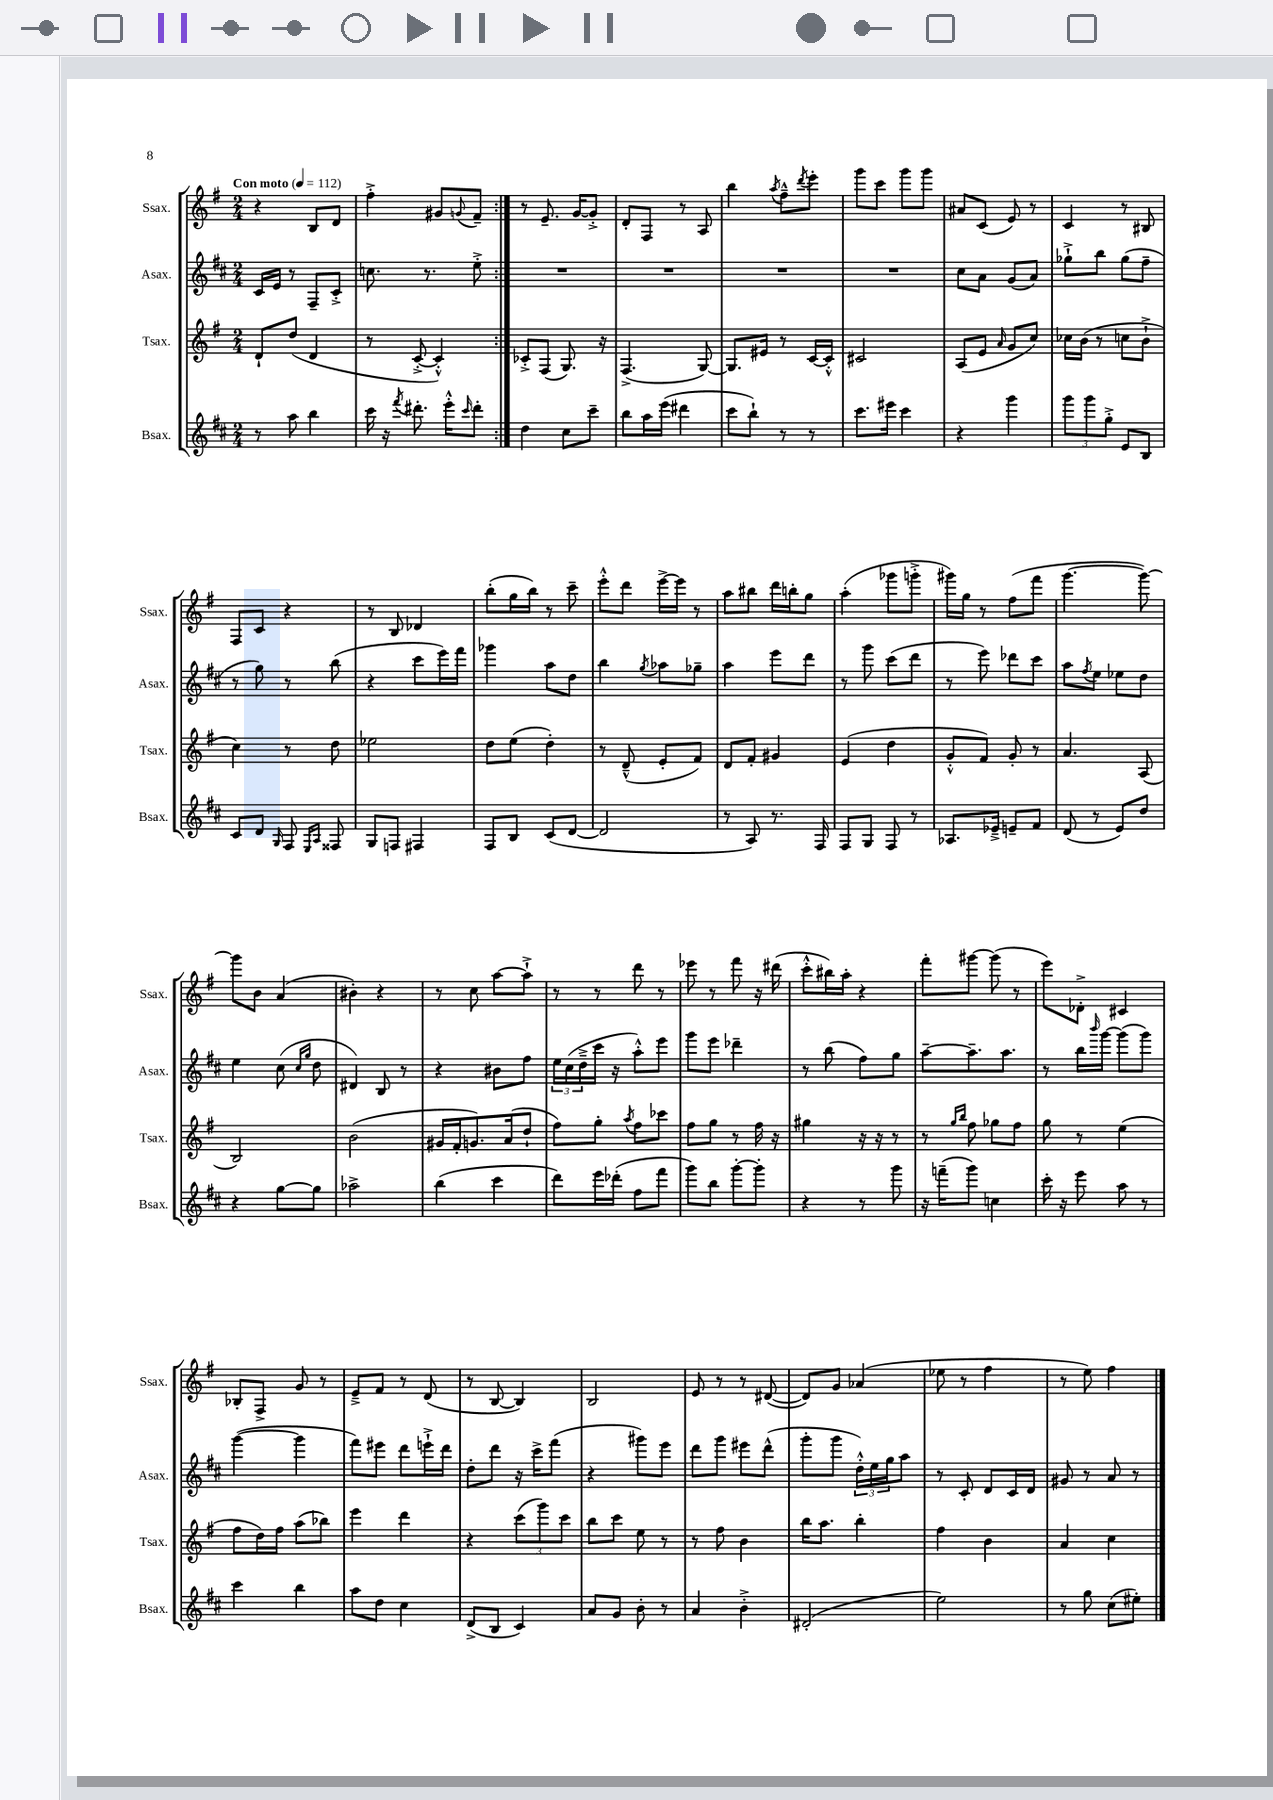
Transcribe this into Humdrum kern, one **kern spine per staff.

**kern	**kern	**kern	**kern
*part4	*part3	*part2	*part1
*staff4	*staff3	*staff2	*staff1
*I"Bsax.	*I"Tsax.	*I"Asax.	*I"Ssax.
*I'Bsax.	*I'Tsax.	*I'Asax.	*I'Ssax.
*clefG2	*clefG2	*clefG2	*clefG2
*k[f#c#]	*k[f#]	*k[f#c#]	*k[f#]
*M2/4	*M2/4	*M2/4	*M2/4
*MM112	*MM112	*MM112	*MM112
=1	=1	=1	=1
!	!	!	!LO:TX:a:B:t=Con moto
8r	8d`/L	16c#/LL	4r
.	.	16e/JJ	.
8aa\	(8dd/J	8r	.
4bb\	4d/	8F#~/L	8B/L
.	.	8c#'^/J	8d/J
=2	=2	=2	=2
16ccc#\	8r	8.ccn\	4ff#'^\
16r	.	.	.
8qfff#/	.	.	.
8.ddd#X'\	[8c'^/	.	.
.	.	8.r	.
.	4c'^^/])	.	8g#X/L
16eee'^^\KL	.	.	.
16qqccc#/	.	.	8qqgn/
8ddd#'\J	.	8ee'^\	8f#~/J
=3:|!	=3:|!	=3:|!	=3:|!
4dd\	8c-X'^/L	2r	8r
.	(8F#/J	.	8.e~/
8cc#\L	8.G/)	.	.
.	.	.	[16g/KL
8ccc#~\J	.	.	8g'^/J]
.	16r	.	.
=4	=4	=4	=4
8bb\L	(4.F#^/	2r	8d'/L
16aa\L	.	.	8F#/J
(16eee\JJ	.	.	.
4ddd#X\	.	.	8r
.	[8G/)	.	8A/
=5	=5	=5	=5
8ccc#\L	8.G/L]	2r	4bb\
8bb`\J)	.	.	.
.	16e#X/Jk	.	.
.	.	.	8qaa/
8r	8r	.	8ff#~^^\L
.	.	.	8qddd/
8r	[16c/LL	.	8eee'\J
.	16c'^^/JJ]	.	.
=6	=6	=6	=6
8.ccc#\L	2c#X/	2r	8ggg\L
.	.	.	8ccc\J
16eee#X\Jk	.	.	.
4ccc#\	.	.	8ggg\L
.	.	.	8ggg\J
=7	=7	=7	=7
4r	(8A/L	8cc#\L	8a#X/L
.	8e/J	8a\J	(8c/J
.	16qqa/	.	.
4ggg\	8g/L	(8g/L	8e/)
.	8cc/J)	8a/J)	8r
=8	=8	=8	=8
12ggg\L	16cc-X\LL	8gg-X`^\L	4c/
.	(16b\JJ	.	.
12ggg\	.	.	.
.	8r	8bb\J	.
12gg'^\J	.	.	.
8e/L	8ccn\L	(8gg-\L	8r
8B/J	8b`^\J	8ff#~\J	8B#X/
!!LO:LB:g=z
=9	=9	=9	=9
8c#/L	4cc\)	8r	8F#/L
8d/J	.	8gg\)	8c/J
16qqG/	.	.	.
8F#/	8r	8r	4r
16qqE/LL	.	.	.
16qqA/JJ	.	.	.
8F##X/	8dd\	(8bb\	.
=10	=10	=10	=10
8G/L	2ee-X\	4r	8r
8Fn/J	.	.	8B/
4F#X/	.	8ccc#\L	4d-X/
.	.	16eee\L)	.
.	.	16fff#\JJ	.
=11	=11	=11	=11
8F#/L	8dd\L	4ggg-X\	(8bb'\L
8B/J	(8ee\J	.	16gg\L
.	.	.	16bb\JJ)
(8c#/L	4dd'\)	8aa\L	8r
[8d/J	.	8dd\J	8ccc~\
=12	=12	=12	=12
2d/]	8r	4bb\	8eee'^^\L
.	(8d~^^/	.	8ddd\J
.	.	8qgg/	.
.	8e'/L	8aa-X\L	[16eee^\LL
.	.	.	16eee\JJ]
.	8f#/J)	8gg-X~\J	8r
=13	=13	=13	=13
8r	8d/L	4aa\	8aa\L
8A/)	8f#'/J	.	8bb#X\J
8.r	4g#X/	8eee\L	16ddd\LL
.	.	.	16bbn'\J
.	.	8ddd\J	8gg\J
16F#/	.	.	.
=14	=14	=14	=14
8F#/L	(4e/	8r	(4aa'\
8G/J	.	8ggg\	.
8F#/	4dd\	(8ccc#\L	8ggg-X\L
8r	.	8ddd\J	8gggn'^\J
=15	=15	=15	=15
8.A-X/L	8g'^^/L	8r	16ggg#X\LL)
.	.	.	16gg\JJ
.	8f#/J)	8eee\)	8r
16e-X~^/Jk	.	.	.
8en~/L	8g'/	8ddd-X\L	(8ff#\L
8f#/J	8r	8ccc#\J	8fff#\J
=16	=16	=16	=16
(8d/	4.a/	8aa\L	[4.ggg\
.	.	8qff#/	.
8r	.	8ee\J	.
8e/L)	.	8ee-X\L	.
8dd/J	(8A/	8dd\J	8ggg\_)
!!LO:LB:g=z
=17	=17	=17	=17
4r	2B/)	4ee\	8ggg\L]
.	.	.	8b\J
[8gg\L	.	(8cc#\	(4a/
.	.	16qqcc#/LL	.
.	.	16qqgg/JJ	.
8gg\J]	.	8dd\	.
=18	=18	=18	=18
2aa-X^\	(2b\	4d#X/)	4b#X'\)
.	.	8B/	4r
.	.	8r	.
=19	=19	=19	=19
(4bb\	16g#X/LL	4r	8r
.	16f#'/J	.	.
.	8.gn/)	.	8cc\
4ccc#\	.	8b#X\L	[8aa\L
.	(16a/k	.	.
.	8dd`/J	8ff#\J	8aa`^\J]
=20	=20	=20	=20
8ddd\L)	8ff#\L)	24ee\LL	8r
.	.	(24cc#\	.
.	.	24dd~^\	.
16eee\L	8gg'\J	16ccc#\JJ	8r
(16ddd-X'\JJ	.	16r	.
.	8qaa/	.	.
8ff#\L	8ff#\L	8aa'^^\L)	8ddd\
8fff#\J	8ccc-X\J	8eee\J	8r
=21	=21	=21	=21
8ggg\L)	8ff#\L	8ggg\L	8eee-X\
8bb\J	8gg\J	8eee\J	8r
[8ggg'\L	8r	4ddd-X~\	8fff#\
8ggg'\J]	16ff#\	.	16r
.	16r	.	(16ddd#X\
=22	=22	=22	=22
4r	4gg#X\	8r	8ccc'^^\L
.	.	(8bb\	16bb#X\L)
.	.	.	16aa'\JJ
8r	16r	8ff#\L)	4r
.	16r	.	.
8ggg\	8r	8gg\J	.
=23	=23	=23	=23
16r	8r	[8aa~\L	8fff#'\L
(16fffn~\KL	.	.	.
.	16qqgg/LL	.	.
.	16qqbb/JJ	.	.
8ggg\J)	8ff#\	8.aa~\]	[8ggg#X\J
4ccn\	8gg-X\L	.	(8ggg#\]
.	.	8.aa\J	.
.	8ff#\J	.	8r
=24	=24	=24	=24
16ccc#'\	8gg\	8r	8eee\L)
16r	.	.	.
8eee\	8r	16bb\LL	8d-X'^\J
.	.	16qqbbb/	.
.	.	[16ggg\JJ	.
8aa\	(4ee\	(8ggg\L]	4c#X/
8r	.	8ggg\J)	.
!!LO:LB:g=z
=25	=25	=25	=25
4ccc#\	8ff#\L	([4ggg\	8B-X'/L
.	16dd\L)	.	8F#^/J
.	16ff#\JJ	.	.
4bb\	(8aa\L	4ggg\]	8g/
.	8bb-X\J)	.	8r
=26	=26	=26	=26
8aa\L	4eee\	8fff#\L)	8e~^/L
8dd\J	.	8eee#X\J	8f#/J
4cc#\	4ddd\	8ddd\L	8r
.	.	16eeen`^\L	(8d/
.	.	16ddd\JJ	.
=27	=27	=27	=27
(8d^/L	4r	8dd'\L	8r
8B/J	.	8ddd\J	[8B/
4c#/)	(12ccc\L	16r	4B/])
.	.	16ccc#^\KL	.
.	12ggg\)	.	.
.	.	(8fff#\J	.
.	12ccc\J	.	.
=28	=28	=28	=28
8a/L	8bb\L	4r	2B/
8g/J	8ccc\J	.	.
8b'\	8ee\	8ggg#X\L)	.
8r	8r	8eee\J	.
=29	=29	=29	=29
4a/	8r	8ddd\L	8e/
.	8ff#\	8ggg\J	8r
4b'^\	4b\	8eee#X\L	8r
.	.	(8ddd^^\J	([8d#X/
=30	=30	=30	=30
(2d#X'/	16bb\KL	8ggg'\L	8d#/L])
.	8.aa\J	.	.
.	.	8ggg\J	8g/J
.	4bb'\	24dd'^^\LL)	(4a-X/
.	.	24ee\	.
.	.	24gg\J	.
.	.	8aa\J	.
=31	=31	=31	=31
2ee\)	4ff#\	8r	8ee-X\
.	.	8c#'/	8r
.	4b\	8d/L	4ff#\
.	.	16c#/L	.
.	.	16d/JJ	.
=32	=32	=32	=32
8r	4a/	8g#X/	8r
8gg\	.	8r	8ee\)
(8cc#\L	4cc\	8a/	4ff#\
8ee#X'\J)	.	8r	.
==	==	==	==
*-	*-	*-	*-
